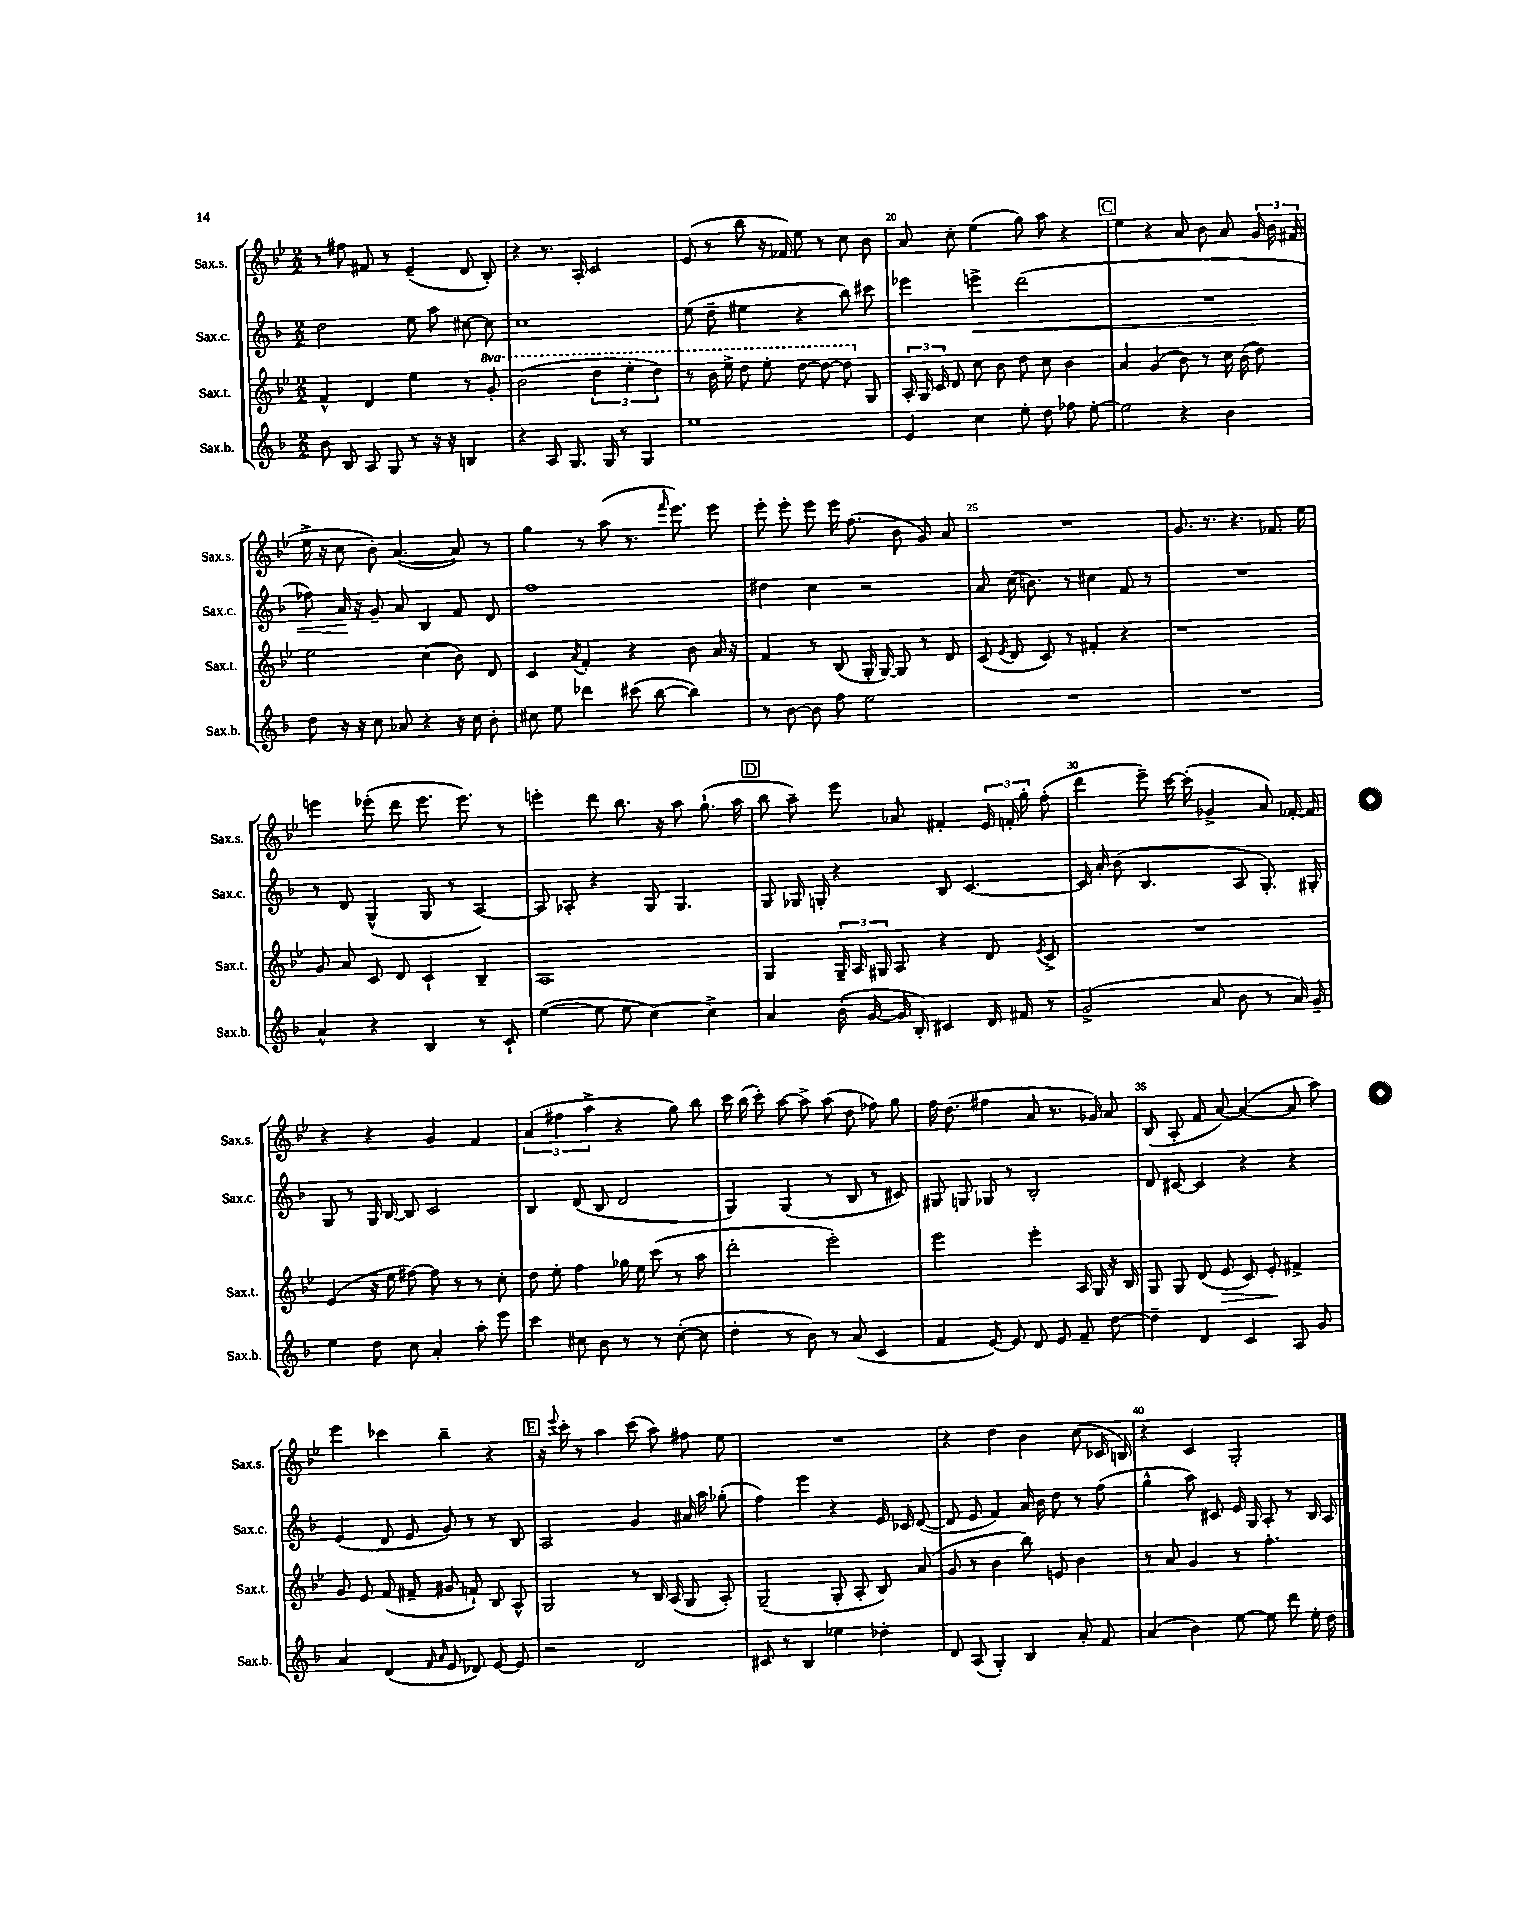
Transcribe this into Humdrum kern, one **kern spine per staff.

**kern	**kern	**kern	**kern
*staff4	*staff3	*staff2	*staff1
*clefG2	*clefG2	*clefG2	*clefG2
*k[b-]	*k[b-e-]	*k[b-]	*k[b-e-]
*M2/2	*M2/2	*M2/2	*M2/2
8b-	4f^^	2dd	8r
8B-	.	.	8ff#
8A	4d	.	8f#
8G	.	.	8r
8r	4ee-	8ee	(4e-~
16r	.	8aa	.
16r	.	.	.
4B	8r	[8cc#	8d
.	8gg'	8cc#]	8B-')
=	=	=	=
4r	(2bb-	1cc	4r
8A	.	.	8.r
8.G	.	.	.
.	.	.	16A'
.	6ddd	.	2c
16G	.	.	.
8r	.	.	.
.	6eee-'	.	.
4G	.	.	.
.	6ddd)	.	.
=	=	=	=
1ee	8r	(8ee	(8e-
.	16bb-	8dd~	8r
.	16eee-^	.	.
.	8ddd	4ee#	8bb-
.	8eee-'	.	16r
.	.	.	16f-)
.	[8ddd	4r	8ee-
.	8ddd_	.	8r
.	8ddd]	8bb-)	8cc
.	8G	8ccc#	8b-
=	=	=	=
4e	24A'	4eee-	8a
.	24G	.	.
.	24c	.	.
.	8d	.	8cc'
4cc	8cc	4eee^	(4ee-
.	8b-	.	.
8ee'	8dd	(2ddd	8gg)
8dd	8cc	.	8aa
8ff-	4b-	.	4r
[8ee'	.	.	.
=	=	=	=
2ee]	4a	1r	4ee-
.	(4g	.	4r
4r	8b-)	.	8a
.	8r	.	8b-
4b-	16cc	.	8a
.	(16b-	.	.
.	8dd)	.	24g
.	.	.	24b-
.	.	.	(24f#
=	=	=	=
8dd	2ee-	8ff-)	16ee-^
.	.	.	16r
16r	.	16a	8cc
16r	.	16r	.
8cc	.	8g~	8b-')
8a-	.	8a	([4.a
4r	(4cc	4B-	.
16r	8b-)	8f	8a])
16cc	.	.	.
8b-'	8d	8d	8r
=	=	=	=
8cc#	4c	1ff	4gg
8ee	.	.	.
.	8qa	.	.
4ddd-	4f'	.	8r
.	.	.	(8aa
(8ccc#	4r	.	8.r
[8bb-	.	.	.
.	.	.	16qqfff
.	.	.	8.eee-)
4bb-])	8b-	.	.
.	16a	.	8eee-
.	16r	.	.
=	=	=	=
8r	4f	4dd#	8eee-'
[8b-	.	.	8eee-'
8b-]	8r	4cc	8eee-
8ff	(8B-	.	16eee-
.	.	.	(8.ff
2ee	16G'	2r	.
.	[16G)	.	.
.	8G]	.	8b-
.	8r	.	8g)
.	8d	.	8a
=	=	=	=
1r	(8c	8a	1r
.	8qe-	.	.
.	8d	(16cc	.
.	.	8.b)	.
.	8c)	.	.
.	8r	8r	.
.	4f#'	4cc#	.
.	4r	8f	.
.	.	8r	.
=	=	=	=
1r	1r	1r	8.g
.	.	.	8.r
.	.	.	4.r
.	.	.	8.f-
.	.	.	16ee-
=	=	=	=
4a^^	8g	8r	4eee
.	8a	8d	.
4r	8c	(4G^^	(8eee-'
.	8d	.	8ddd
4B-	4c`	8G	8.eee-
.	.	8r	.
.	.	.	8.eee-)
8r	4B-~	[4A)	.
8c`	.	.	8r
=	=	=	=
([4ee	1A	8A]	4eee'
.	.	8A-'	.
8ee]	.	4r	8ddd
8ee	.	.	8.bb-
[4cc)	.	8G	.
.	.	.	16r
.	.	4.G	8aa
4cc^]	.	.	(8.gg`
.	.	.	16aa
=	=	=	=
4a	4G	8G	8bb-
.	.	16G-	8aa~)
.	.	16G'	.
(16b-'	24G~	4r	8eee-
.	24A	.	.
[16g	.	.	.
.	24G#	.	.
16g]	8A	.	8a-
16B-')	.	.	.
4c#	4r	8B-	4f#'
.	.	[4.c	.
16d	8d	.	24e-
.	.	.	24f'
16f#	.	.	.
.	.	.	24gg'
.	8qe-	.	.
8r	8c^	.	(8ff'
=	=	=	=
(2g^	1r	16c]	4ddd
.	.	16a'	.
.	.	(8b-	.
.	.	4.B-	8eee-~)
.	.	.	[16ccc
.	.	.	(16ccc']
8a	.	.	4g-^
8b-	.	8A	.
8r	.	8.G')	8a)
16a)	.	.	[16f-'
16g~	.	16G#'	16f-]
=	=	=	=
4ee	(4e-	8G	4r
.	.	8r	.
8dd	16r	16G	4r
.	16ee-	[16B-	.
8cc	[8ff#)	8B-]	.
4a'	8ff#]	2c	4g
.	8r	.	.
8aa'	8r	.	4f
8eee	8cc'	.	.
=	=	=	=
4ccc	8dd	4B-	(6a
.	8ee-'	.	.
.	.	.	6ff#
8cc#	4ff	(8d	.
.	.	.	6aa^
8b-	.	8B-	.
8r	16gg-	2d	4r
.	16ee-	.	.
8r	(8ccc	.	.
([8cc#'	8r	.	8gg)
8cc#]	8aa	.	8bb-
=	=	=	=
4dd'	2ddd'	4G)	16ccc
.	.	.	(16bb-
.	.	.	8ccc')
8r	.	(4G	[8aa
8b-)	.	.	8aa^]
8r	2eee-')	8r	(8aa
(8a	.	8B-	8dd
4c	.	8r	8ff-)
.	.	8c#)	8gg
=	=	=	=
4f	2eee-	8G#	16ff
.	.	.	(8.dd
.	.	8G	.
[8e)	.	8G-	4ff#
8e]	.	8r	.
8d	4eee-'	2B-'	8a
8e	.	.	8.r
8f~	16A	.	.
.	16G	.	16g-)
[8dd	16r	.	8a
.	16B-	.	.
=	=	=	=
4dd~]	8G	8d	(8B-
.	8G	[8c#	8A'
4d	(8d	4c#]	8f
.	8e-	.	[8a)
4c	8c)	4r	(4a_
.	8e-'	.	.
8A	4f#^	4r	8a]
8g	.	.	8aa)
=	=	=	=
4a	8g	(4e	4eee-
.	8e-	.	.
(4d	(8f	8d	4ccc-
.	8f#~	8e	.
16qqf	.	.	.
16qqa	.	.	.
8e	8g#	8g)	4bb-~
8d-)	8f`)	8r	.
[8e	8B-	8r	4r
8e]	8A^^	8B-	.
=	=	=	=
2r	2G	2A	16r
.	.	.	8qqeee-
.	.	.	16ccc'
.	.	.	8r
.	.	.	4aa
2d	8r	4g	(8ccc
.	16B-	.	8aa)
.	(16A	.	.
.	8G	16a#	8ff#
.	.	16aa	.
.	8A')	(8gg-'	8ee-
=	=	=	=
8c#	(2G~	4ff)	1r
8r	.	.	.
4B-	.	4eee	.
4ee-	8G'	4r	.
.	8A'	.	.
4dd-'	8B-)	16e	.
.	.	16c-	.
.	(8a	([8d	.
=	=	=	=
8d	8g	8d]	4r
(8A	8r	8e	.
4G')	4b-	4f)	4dd
4B-	8bb-)	16a	4b-
.	.	16b-	.
.	8e	8dd	.
8a'	4b-	8r	(8cc
8f	.	(8ff	16c-
.	.	.	16B)
=	=	=	=
(4a	8r	4gg^^	4r
.	8a	.	.
4b-)	4g	8aa)	4c
.	.	8c#	.
[8ee	8r	16e	2G'
.	.	16G	.
8ee]	4.ff'	8A'	.
8ddd	.	8r	.
16ee'	.	16B-	.
16dd	.	16A	.
==	==	==	==
*-	*-	*-	*-
